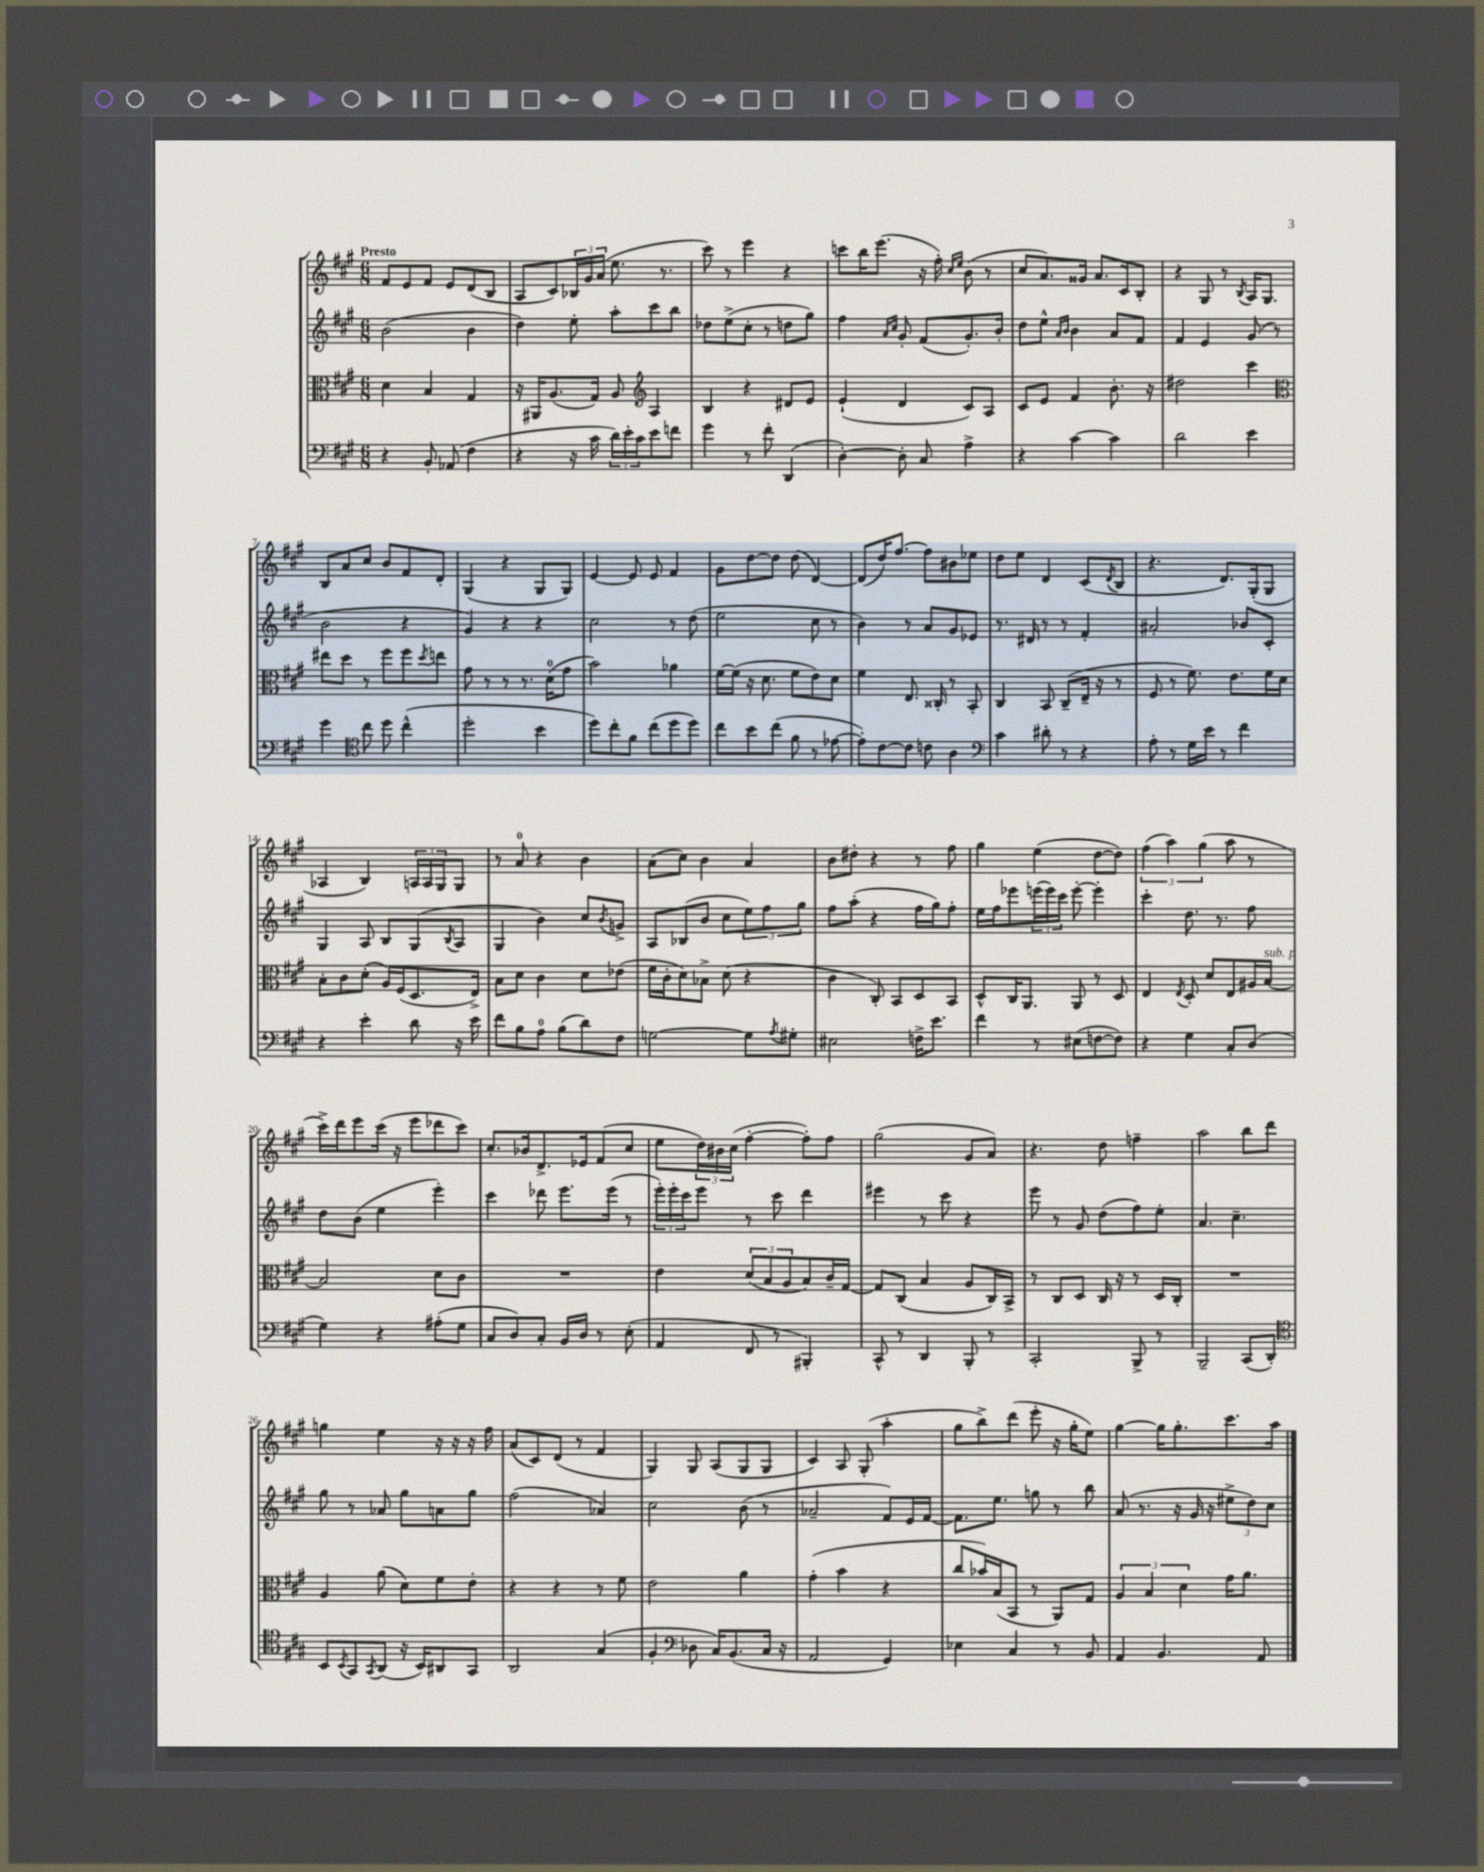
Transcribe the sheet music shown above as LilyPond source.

<<
\new StaffGroup <<
\new Staff = "s0" {
    \clef treble \key a \major \numericTimeSignature \time 6/8 \tempo "Presto"
    fis'8 e'8 fis'8 e'8 d'8( b8 |
    a8 cis'8) \tuplet 3/2 { bes16 gis'16 a'16( } e''8. r8. |
    cis'''8) r8 e'''4 r4 |
    c'''8 b''16 e'''8.( r16 fis''16-.) \grace { cis''16 e''16 } b'8( r8 |
    cis''8 a'8.) gisis'16 a'8. cis'16 b8-. |
    r4 gis8 r8 \acciaccatura { b8 } a16 gis8. |
    b8 a'8 cis''8 b'8 fis'8 d'8-. |
    gis4( r4 gis8 gis8) |
    e'4~ e'8 e'8 fis'4 |
    gis'8 d''8~ d''8 d''8( d'4~) |
    d'8( d''16) fis''8.~ fis''8 bis'8 ees''8 |
    d''8 e''8 d'4 cis'8( \acciaccatura { d'8 } b8 |
    r4. d'8.) gis16-.( gis8 |
    aes4 b4) \tuplet 3/2 { a16 a16 gis16 } gis8 |
    r8 a'8-0 r4 b'4 |
    a'8( cis''8) b'4 a'4 |
    b'8 dis''8-. r4 r8 fis''8 |
    gis''4 e''4( d''8~ d''8) |
    \tuplet 3/2 { fis''4( a''4) gis''4( } a''8 r8 |
    cis'''16->) d'''16 e'''8 cis'''16( r16 e'''8 des'''8 cis'''8) |
    cis''8.-. bes'16 d'8.-> ees'16 fis'8( cis''8 |
    e''8 \tuplet 3/2 { d''16) bis'16 cis''16( } fis''4~-. fis''8-.) fis''8 |
    gis''2( gis'8 a'8) |
    r4. d''8 f''4-- |
    a''2 b''8 d'''8 |
    g''4 e''4 r16 r16 r16 fis''16 |
    a'8( cis'8) d'8( r8 fis'4 |
    gis4) gis8 a8( gis8 gis8 |
    cis'4) a8 gis8-.( a''4-. |
    gis''8 b''8->) d'''8( e'''8-. r16 gis''16-. e''8) |
    gis''4~ gis''16 gis''8.-. cis'''8. a''16 \bar "|." |
}
\new Staff = "s1" {
    \clef treble \key a \major \numericTimeSignature \time 6/8
    b'2( b'4 |
    d''4) e''8-. a''8-. cis'''8 b''8 |
    des''8 e''8->( cis''8-. r8 d''8 gis''8) |
    fis''4 \grace { a'16 cis''16 } gis'8-. fis'8( gis'8.-.) b'16-. |
    d''8 e''8-^ \grace { a'16 b'16 } b'4 a'8 fis'8 |
    fis'4 e'4 gis'8( r8 |
    b'2 r4 |
    gis'4) r4 r4 |
    cis''2 r8 d''8( |
    e''2 cis''8 r8 |
    b'4) r8 a'8 gis'8 ees'8 |
    r8. dis'16 r8 r8 fis'4-. |
    ais'2-. bes'8 cis'8-. |
    gis4 a8 b8 gis8( \acciaccatura { b8 } a8 |
    gis4 b'4) cis''8 \acciaccatura { b'8 } g'8-> |
    a8 bes8( b'8 cis''8 \tuplet 3/2 { e''8) fis''8 gis''8 } |
    fis''8 a''8-.( r4 fis''16 gis''16) fis''8-. |
    e''16 fis''16 ees'''8 \tuplet 3/2 { e'''16( e'''16) cis'''16 } e'''8~-. e'''4-. |
    cis'''4-. d''8. r8. fis''8 |
    d''8 b'8( e''4 e'''4-.) |
    cis'''4 des'''8 e'''8. e'''16( r8 |
    \tuplet 3/2 { e'''16-.) e'''16-. cis'''16 } e'''8 r8 cis'''8 d'''4 |
    eis'''4 r8 cis'''8 r4 |
    e'''8 r8 gis'8 d''8( fis''8) e''8-. |
    a'4. cis''4.-- |
    gis''8 r8 aes'8 gis''8 a'8 gis''8 |
    fis''2( aes'4) |
    cis''2 b'8( r8 |
    aes'2-- fis'8) e'16 fis'16~ |
    fis'8. e''8. g''8 r8 b''8 |
    a'8( r8. r16 gis'16 r16 \tuplet 3/2 { eis''8-> d''8) cis''8 } \bar "|." |
}
\new Staff = "s2" {
    \clef alto \key a \major \numericTimeSignature \time 6/8
    d'4 b4 gis4 |
    r16 ais,16 a8.( gis16) a8 \clef treble a4 |
    b4 r4 dis'8 e'8 |
    e'4-!( d'4 cis'8) a8 |
    cis'8 e'8 fis'4 b'8.-. r16 |
    dis''2 cis'''4 |
    \clef alto eis''8 d''8 r8 fis''8 fis''8 \acciaccatura { d''8 } e''8 |
    gis'8 r8 r8 r8. d'16-0( gis'8 |
    b'2) aes'4 |
    fis'16~ fis'16( r16 d'8. fis'8 e'8) d'8 |
    fis'4 e8. cisis16-. r8 b,8-. |
    cis4 b,8 cis8--( e16-- r16 r8 |
    fis8 r8 fis'8.) e'8. fis'16 d'16 |
    b8-. cis'8 d'8-.( a16) fis16( d8. e16->) |
    b8 d'8 cis'4 d'8 ees'8( |
    fis'16 cis'16-. d'8) bes8-> d'8( r4 |
    cis'4 cis8-.) b,8 d8 b,8 |
    d8-^ cis16 a,8. a,8 r8 d8 |
    e4 \acciaccatura { e8 } d8-. d'8 e8 ais16 b16~^\markup { \italic "sub. p" } |
    b2 d'8 cis'8 |
    R2. |
    e'4 \tuplet 3/2 { d'8( b8 a8 } b8) cis'16-- gis16~ |
    gis8 cis8( b4 a8 cis16) b,16-> |
    r8 cis8 d8 cis16 r16 r8 d16 cis16-. |
    R2. |
    a4 a'8( d'8) fis'8 e'8-. |
    r4 r4 r8 fis'8 |
    e'2 a'4 |
    gis'4-.( b'4 r4 |
    cis''8 bes'16) b16( b,8 r8 a,8) gis8 |
    \tuplet 3/2 { a4 b4 d'4 } gis'16 a'8. \bar "|." |
}
\new Staff = "s3" {
    \clef bass \key a \major \numericTimeSignature \time 6/8
    r4 b,8-. aes,8( fis4 |
    r4 r16 cis'16 \tuplet 3/2 { d'16) e'16-. cis'16 } e'8 f'8 |
    gis'4 r8 fis'8-. d,4( |
    d4~-.) d8-. cis8 a4-> |
    r4 cis'4~ cis'4 |
    d'2 e'4 |
    gis'4 \clef tenor cis''8 d''8 cis''4-^( |
    d''2-. b'4 |
    d''8) cis''8-. fis'8 cis''8( d''8 d''8) |
    cis''8 b'8 cis''8( fis'8 r8 ees'8~ |
    ees'8-.) cis'8~ cis'8 c'8 a4 |
    \clef bass cis'4 dis'8-. r8 r4 |
    a8-. r8 gis16 e'16 r8 fis'4 |
    r4 e'4-. d'8 r16 e'16 |
    fis'8 b8 a8-0 b8( d'8) fis8 |
    g2~ g8 \acciaccatura { a8 } gis8-. |
    eis2 f16-> e'8. |
    fis'4 r8 eis8( f8~ f8) |
    r4 gis4 cis8-. d8( |
    gis4) r4 ais8-.( gis8 |
    cis8 d8) cis8-. b,16 d16 r8 e8-.( |
    a,4 fis,8 r8 bis,,4-.) |
    cis,8-^ r8 d,4 b,,8-. r8 |
    cis,2-. b,,8-> r8 |
    b,,2-- cis,8( d,8-.) |
    \clef tenor b,8 \acciaccatura { b,8 } gis,8 \acciaccatura { gis,8 } a,8( r16 b,16) ais,8 gis,8 |
    a,2 gis4( |
    fis4-. \clef bass des8 cis16) b,8.( cis16 r16 |
    a,2 gis,4) |
    ees4 cis4 r8 b,8 |
    a,4 b,4. a,8 \bar "|." |
}
>>
>>
